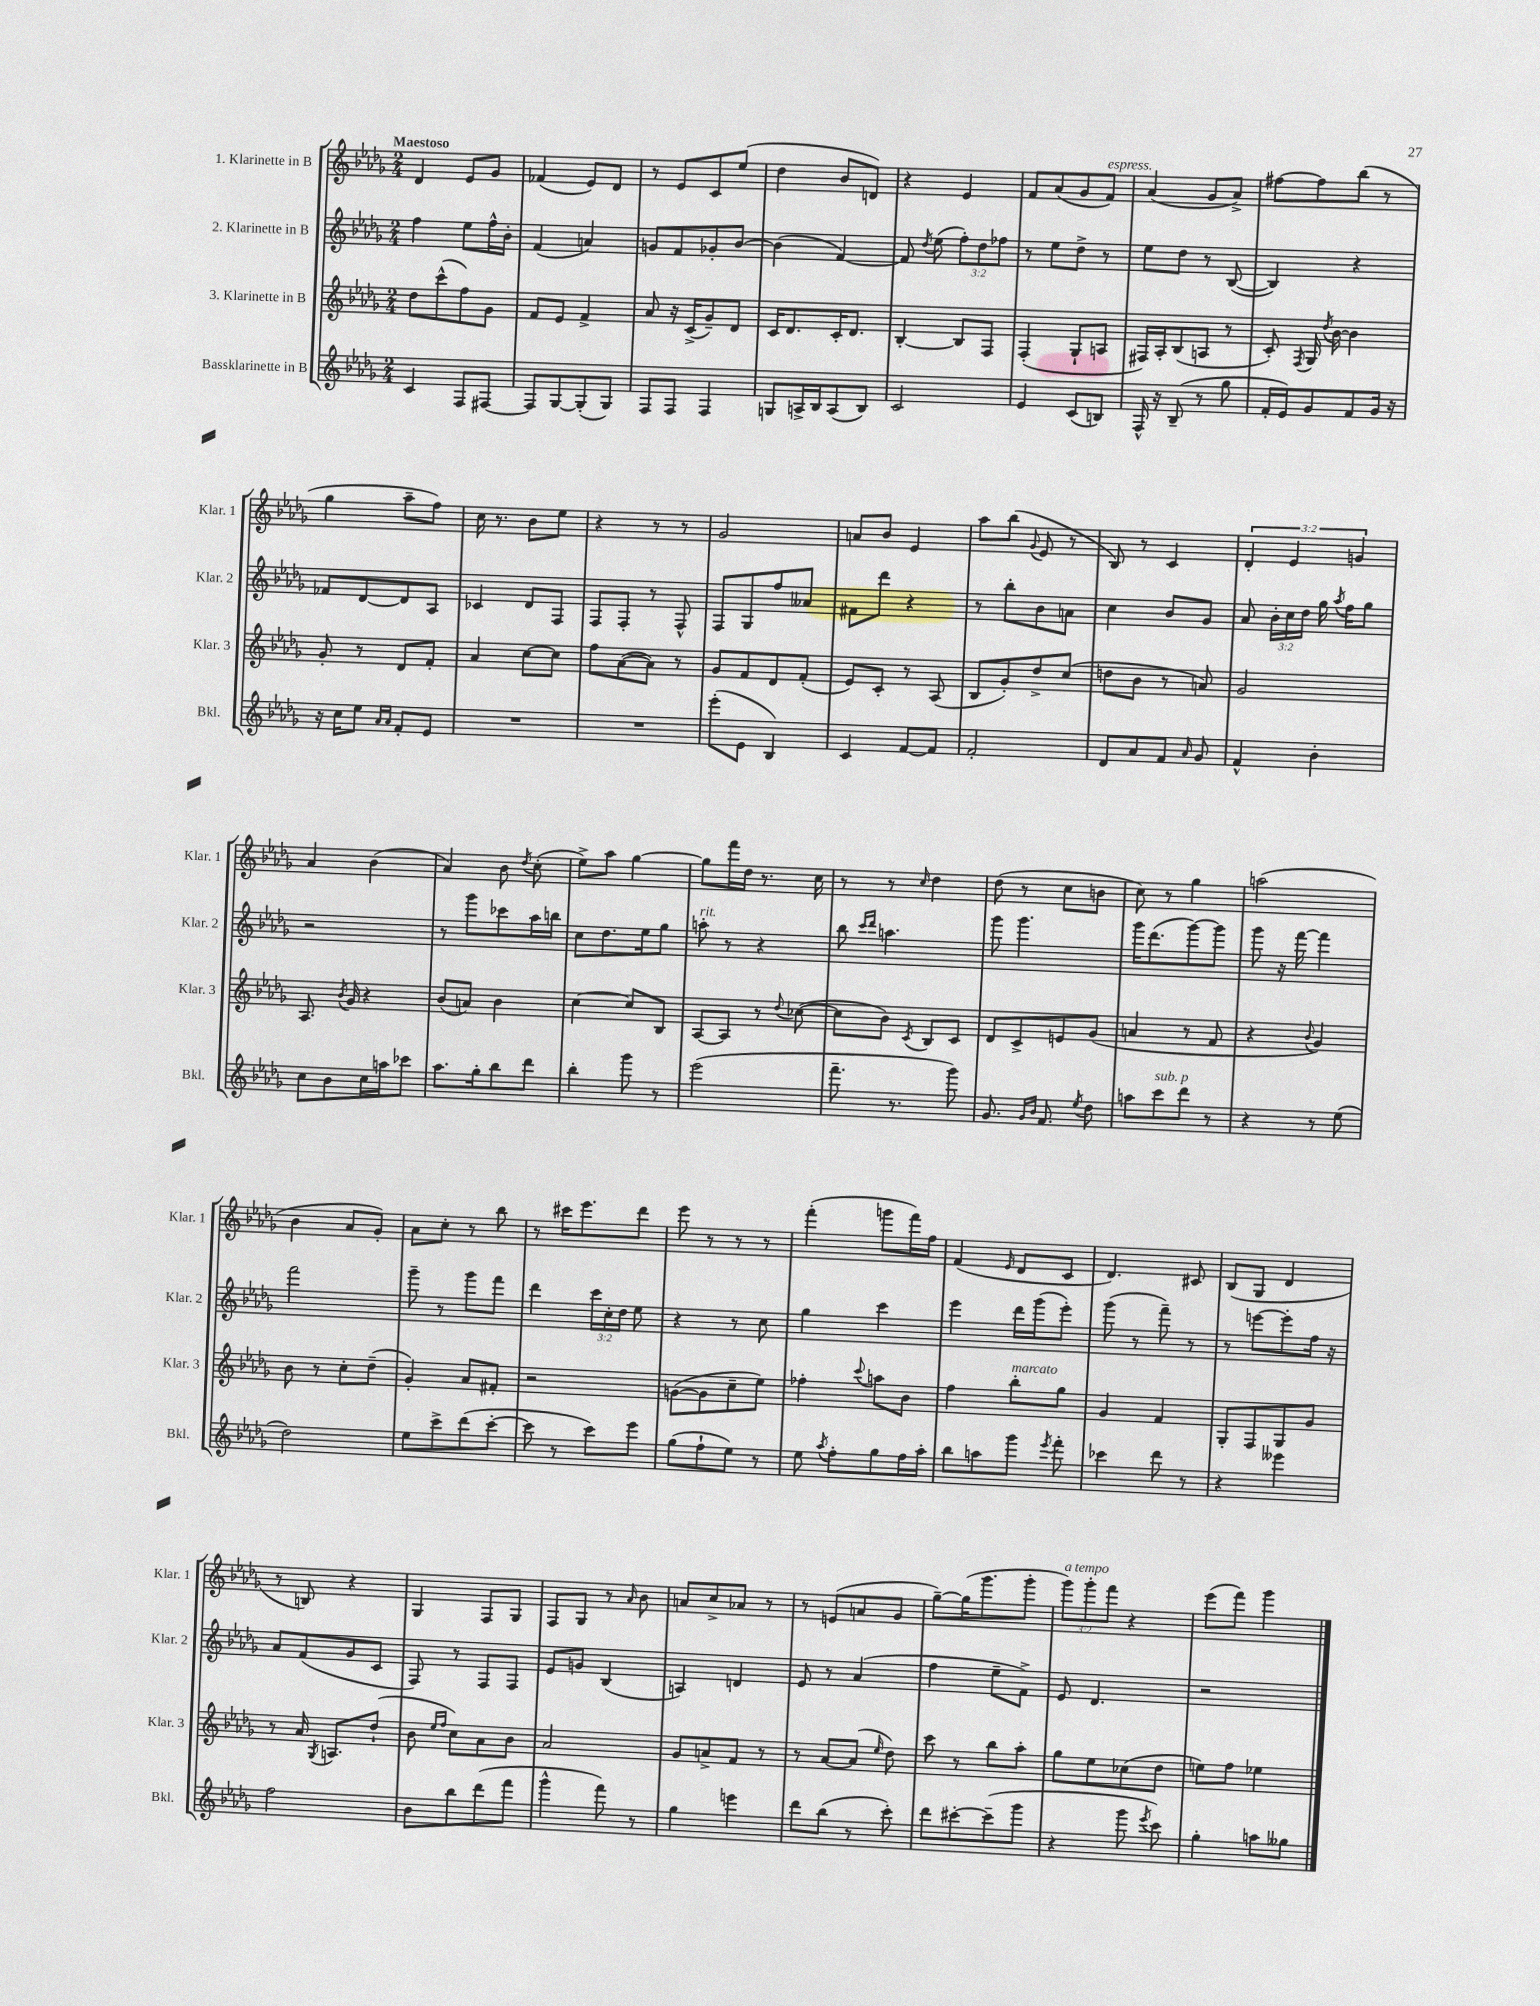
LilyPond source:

<<
\new StaffGroup <<
\new Staff = "s0" \with { instrumentName = "1. Klarinette in B" shortInstrumentName = "Klar. 1" } {
    \clef treble \key des \major \numericTimeSignature \time 2/4 \override Staff.TupletNumber.text = #tuplet-number::calc-fraction-text \tempo "Maestoso"
    \autoBeamOff des'4 ees'8[ ges'8] |
    fes'4( ees'8[) des'8] |
    r8 ees'8[ c'8 ees''8]( |
    des''4 bes'8[ d'8]) |
    r4 ees'4 |
    f'8[ aes'8( ges'8 f'8]^\markup { \italic "espress." }) |
    aes'4( ges'8[ aes'8]->) |
    fis''8[~ fis''8 bes''8]( r8 |
    ges''4 aes''8[-- f''8]) |
    c''16 r8. bes'8[ ees''8] |
    r4 r8 r8 |
    ges'2 |
    a'8[ bes'8] ees'4 |
    aes''8[ bes''8]( \appoggiatura { ges'8 } ees'8 r8 |
    bes8) r8 c'4 |
    \tuplet 3/2 { des'4-. ees'4 g'4 } |
    aes'4 bes'4( |
    aes'4) bes'8 \acciaccatura { des''8 } c''8-.( |
    ees''8[->) aes''8] ges''4~ |
    ges''8[ f'''16 des''16] r8. c''16 |
    r8 r8 \grace { c''16 } des''4 |
    des''8( r8 c''8[ b'8] |
    c''8) r8 ges''4 |
    a''2( |
    bes'4 aes'8[ ges'8]-.) |
    aes'8[ c''8]-. r8 bes''8 |
    r8 cis'''16[ ees'''8. des'''8] |
    ees'''8 r8 r8 r8 |
    f'''4-.( g'''8[ f'''16) f''16] |
    f'4( \grace { ees'16 } des'8[ c'8] |
    des'4.) cis'8 |
    bes8[( ges8] des'4 |
    r8 b8) r4 |
    ges4 f8[ ges8] |
    f8[ ges8] r8 \grace { aes'16 } bes'8 |
    a'8[ c''8-> aes'8] r8 |
    r8 e'8[( a'8 ges'8] |
    ges''8[~--) ges''16( ges'''8. ges'''8]-. |
    \tuplet 3/2 { ges'''8[^\markup { \italic "a tempo" }) ges'''8-. f'''8] } r4 |
    ees'''8[( f'''8]) ges'''4 \bar "|." |
}
\new Staff = "s1" \with { instrumentName = "2. Klarinette in B" shortInstrumentName = "Klar. 2" } {
    \clef treble \key des \major \numericTimeSignature \time 2/4 \override Staff.TupletNumber.text = #tuplet-number::calc-fraction-text
    \autoBeamOff f''4 ees''8[ f''16-^ bes'16]-. |
    f'4( a'4) |
    g'8[ f'8 ges'8-. bes'8]~ |
    bes'4( f'4~) |
    f'8 \acciaccatura { des''8 } ees''8( \tuplet 3/2 { f''8[-.) des''8 fes''8] } |
    r8 ees''8[ des''8]-> r8 |
    ees''8[ des''8] r8 bes8~( |
    bes4) r4 |
    fes'8[ des'8~ des'8 aes8] |
    ces'4 des'8[ f8] |
    f8[ f8]-. r8 f8-^ |
    f8[ ges8 f''8 aeses'8] |
    fis'8[ des'''8] r4 |
    r8 bes''8[-. bes'8 a'8] |
    c''4 bes'8[ ges'8] |
    aes'8 \tuplet 3/2 { bes'16[-. c''16 des''16] } ges''16 \acciaccatura { aes''8 } f''16[ ges''8] |
    r2 |
    r8 ges'''8[ ces'''8 aes''16 b''16] |
    c''8[ des''8. ees''16 ges''8] |
    a''8-.^\markup { \italic "rit." } r8 r4 |
    bes''8 \grace { c'''16[ des'''16] } a''4. |
    ges'''8 ges'''4. |
    ges'''16[ des'''8.( ges'''8~) ges'''8] |
    ges'''8 r16 f'''16~ f'''4 |
    f'''2 |
    ges'''8-- r8 ges'''8[ f'''8] |
    des'''4 \tuplet 3/2 { c'''16[ c''16-. des''16] } ees''8 |
    r4 r8 c''8 |
    ges''4 c'''4 |
    ees'''4 des'''16[ ges'''16( ees'''8]-.) |
    ges'''8( r8 f'''8--) r8 |
    r8 e'''8[~ e'''8-. f''16] r16 |
    aes'8[ f'8( ges'8 c'8] |
    f8) r8 f8[ f8] |
    ees'8[ g'8] bes4( |
    a4) d'4 |
    ees'8 r8 aes'4( |
    f''4 ees''8[-- f'8]->) |
    ees'8 des'4. |
    r2 \bar "|." |
}
\new Staff = "s2" \with { instrumentName = "3. Klarinette in B" shortInstrumentName = "Klar. 3" } {
    \clef treble \key des \major \numericTimeSignature \time 2/4
    \autoBeamOff des''8[ c'''8-^( f''8) ges'8] |
    f'8[ ees'8] f'4-> |
    aes'8 r16 c'16[->( ges'8--) des'8] |
    c'16[ des'8. c'16-. des'8.] |
    bes4~-. bes8[ f8] |
    f4-.( ges8[-! a8] |
    fis16[) aes16-. bes8( a8] r8 |
    c'8-.) \acciaccatura { f8 } ges16 \acciaccatura { des''8 } bes'16~ bes'4 |
    ges'8-. r8 des'8[ f'8]-. |
    aes'4 c''8[~ c''8] |
    f''8[ aes'8~( aes'8]) r8 |
    ges'8[ f'8 des'8 f'8]-.( |
    ees'8[) c'8]-. r8 aes8( |
    bes8[ ges'8-.) des''8-> c''8]( |
    d''8[ bes'8] r8 a'8) |
    ges'2 |
    aes8. \acciaccatura { bes'8 } ges'16 r4 |
    bes'8[( a'8]) bes'4 |
    c''4~ c''8[ bes8] |
    aes8[~ aes8] r8 \appoggiatura { des''8 } ces''8~( |
    ces''8[ bes'8]) \acciaccatura { c'8 } bes8[ c'8] |
    des'8[ c'8-> e'8 ges'8]( |
    a'4 r8 f'8 |
    r4 \appoggiatura { bes'8 } ges'4) |
    bes'8 r8 c''8[-. des''8]--( |
    ges'4-.) aes'8[ fis'8]-. |
    r2 |
    g'8[~( g'8 c''8-- ees''8]) |
    fes''4-. \appoggiatura { c'''8 } a''8[ bes'8] |
    f''4 bes''8[-.^\markup { \italic "marcato" } ges''8] |
    ges'4 f'4 |
    ges8[-. f8 ges8 ges'8] |
    r8 aes'16 \acciaccatura { ges8 } a8.[ des''8]-!( |
    bes'8 \grace { ees''16[ f''16] } c''8[) aes'8 bes'8] |
    aes'2 |
    ges'8[ a'8-> f'8] r8 |
    r8 aes'8[~ aes'8]( \grace { ees''16 } des''8) |
    c'''8 r8 bes''8[ aes''8]-. |
    ges''8[ ees''8 ces''8( des''8] |
    e''8[) f''8] ees''4 \bar "|." |
}
\new Staff = "s3" \with { instrumentName = "Bassklarinette in B" shortInstrumentName = "Bkl." } {
    \clef treble \key des \major \numericTimeSignature \time 2/4
    \autoBeamOff c'4 f8[ fis8]~ |
    fis8[ ges8~ ges8-.( ges8]) |
    f8[ f8] f4 |
    g8[ a16-> bes16 a8( bes8]) |
    c'2 |
    ees'4 c'8[( b8]) |
    f16-^ r16 bes8--( r8 ges''8 |
    f'16[-. ees'16) ges'8 f'8 ges'16] r16 |
    r16 c''16[ ees''8] \grace { aes'16[ aes'16] } f'8[-. ees'8] |
    R2 |
    R2 |
    ees'''8[-.( ees'8] bes4) |
    c'4 f'8[~ f'8] |
    f'2-. |
    des'8[ aes'8 f'8] \grace { aes'16 } ges'8 |
    f'4-^ bes'4-. |
    c''8[ bes'8 c''16 a''16 ces'''8] |
    aes''8.[ ges''16-. bes''8 des'''8] |
    bes''4-. ges'''8 r8 |
    ees'''2( |
    f'''8.-- r8. ges'''8) |
    ges'8. \grace { ges'16[ bes'16] } f'8. \acciaccatura { ees''8 } des''8 |
    a''8[ c'''8^\markup { \italic "sub. p" } des'''8] r8 |
    r4 r8 ees''8( |
    des''2) |
    ees''8[ c'''8-> des'''8( c'''8]~-. |
    c'''8 r8 c'''8[) ees'''8] |
    ges''8[( f''8-! ees''8]) r8 |
    ees''8 \acciaccatura { aes''8 } f''8[-. ges''8 f''16 aes''16]-. |
    bes''8[ a''8 ges'''8] \acciaccatura { ees'''8 } f'''8-. |
    ces'''4 des'''8 r8 |
    r4 eeses'''4 |
    f''2 |
    bes'8[ bes''8 des'''8( f'''8] |
    ges'''4-^ f'''8) r8 |
    ges''4 e'''4 |
    des'''8[ bes''8]( r8 c'''8-.) |
    des'''8[ cis'''8~-. cis'''8--( ges'''8] |
    r4 ges'''8 \acciaccatura { ees'''8 } c'''8) |
    ges''4-. a''8[ geses''8] \bar "|." |
}
>>
>>
\layout { \context { \Score \remove "Bar_number_engraver" } }
